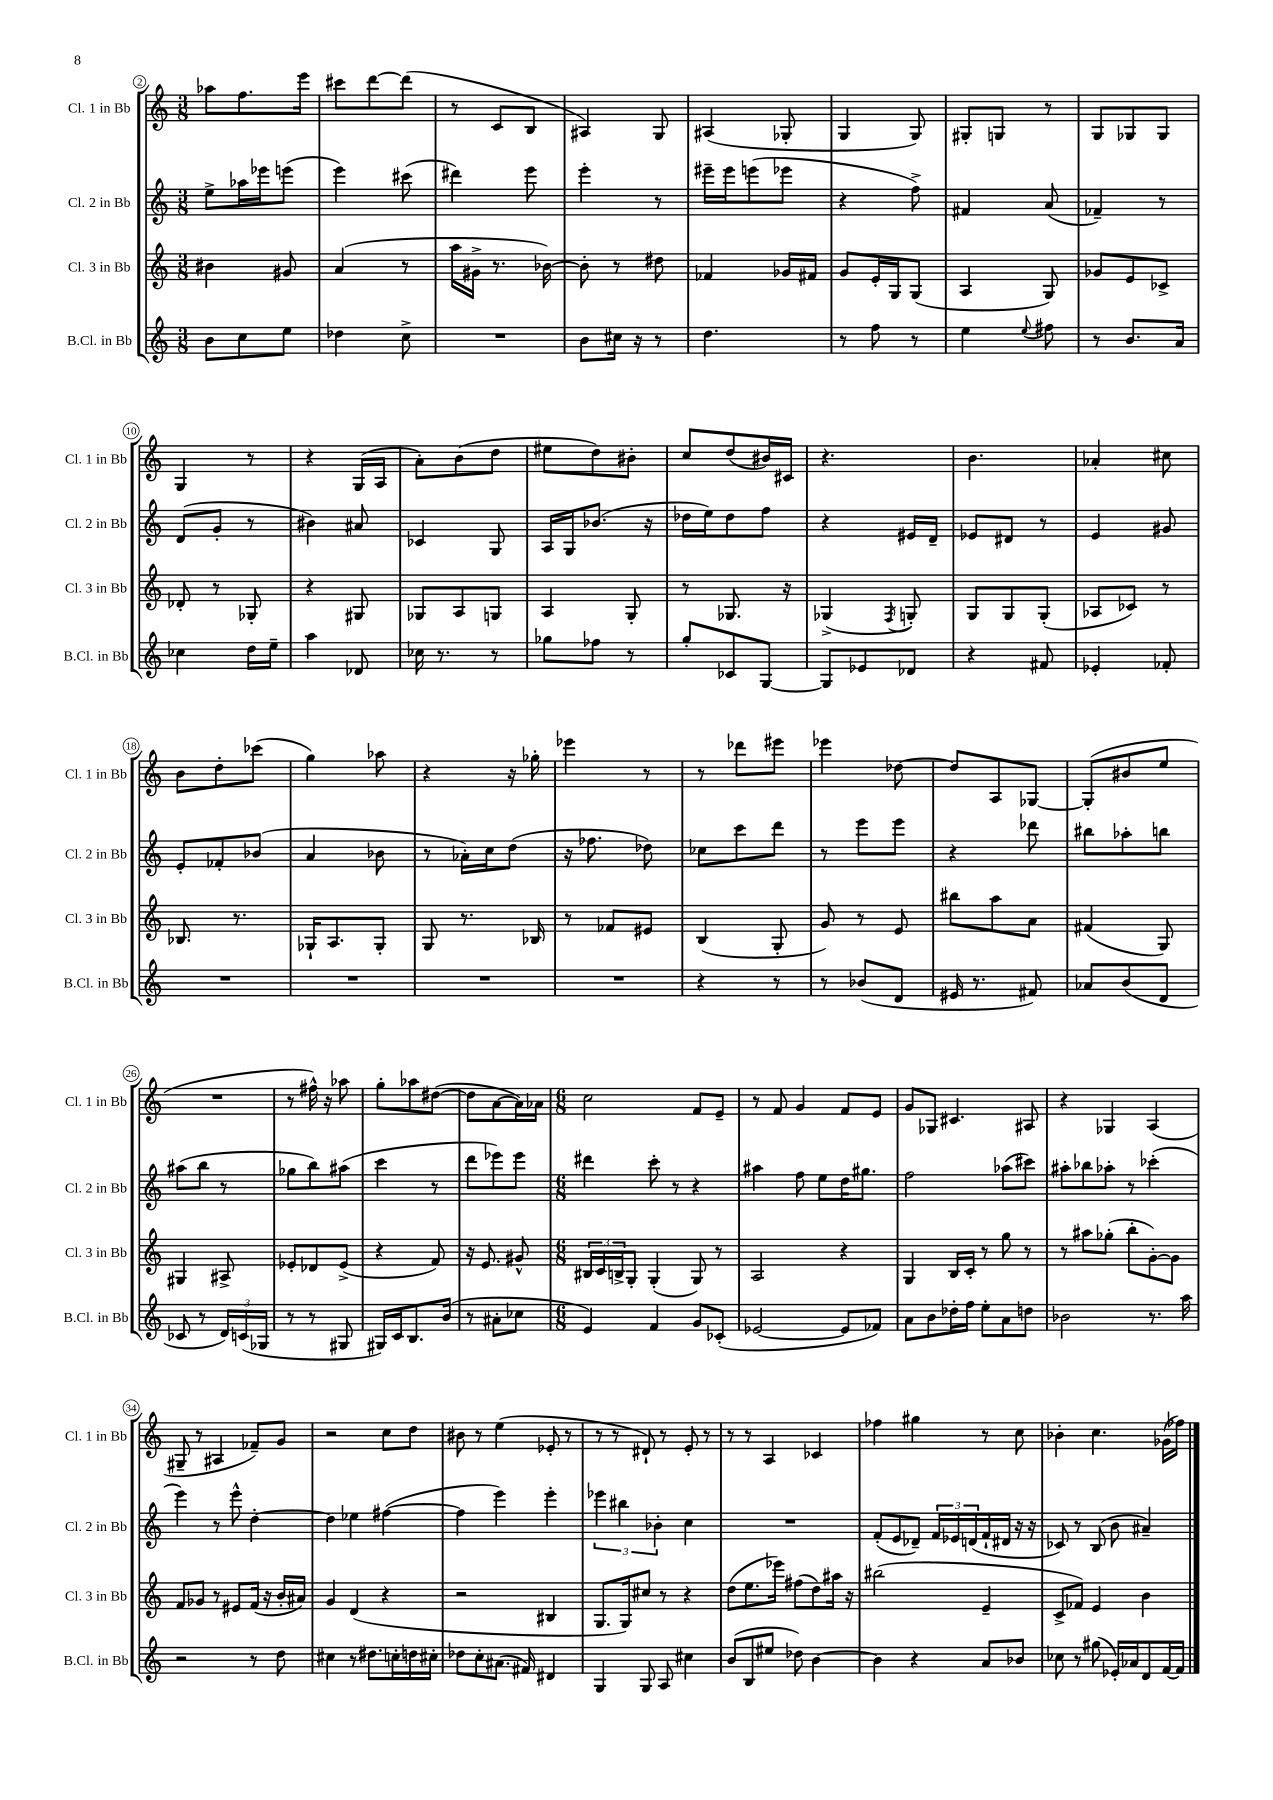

**kern	**kern	**kern	**kern
*staff4	*staff3	*staff2	*staff1
*clefG2	*clefG2	*clefG2	*clefG2
*k[]	*k[]	*k[]	*k[]
*M3/8	*M3/8	*M3/8	*M3/8
8b	4b#	8ee^	8aa-
8cc	.	16aa-	8.ff
.	.	16eee-	.
8ee	8g#	(8eee	.
.	.	.	16eee
=	=	=	=
4dd-	(4a	4eee)	8ccc#
.	.	.	[8ddd
8cc^	8r	(8ccc#	(8ddd]
=	=	=	=
4.r	16aa	4ddd#)	8r
.	16g#^	.	.
.	8.r	.	8c
.	.	8eee	8B
.	[16b-)	.	.
=	=	=	=
8b	8b-']	4eee'	4A#)
16cc#	8r	.	.
16r	.	.	.
8r	8dd#	8r	8G
=	=	=	=
4.dd	4f-	16eee#~	(4A#
.	.	16eee#	.
.	.	(8eee	.
.	16g-	8eee-	8G-'
.	16f#	.	.
=	=	=	=
8r	8g	4r	4G
8ff	16e'	.	.
.	16G	.	.
8r	(8G	8ff^)	8G)
=	=	=	=
4ee	4A	4f#	8G#'
.	.	.	8G
8qqee	.	.	.
8ff#	8G)	(8a	8r
=	=	=	=
8r	8g-	4f-~)	8G
8.b	8e	.	8G-
.	8c-^	8r	8G-
16a	.	.	.
=	=	=	=
4cc-	8d-'	(8d	4G
.	8r	8g'	.
16dd	8G-'	8r	8r
16ee~	.	.	.
=	=	=	=
4aa	4r	4b#)	4r
8d-	8G#	8a#	(16G
.	.	.	16A
=	=	=	=
16cc-	8G-	4c-	8a')
8.r	.	.	.
.	8A	.	(8b
8r	8G	8G	8dd
=	=	=	=
8gg-	4A	16A	8ee#
.	.	16G	.
8ff-	.	(8.b-	8dd)
8r	8G'	.	8b#'
.	.	16r	.
=	=	=	=
8gg'	8r	16dd-	8cc
.	.	16ee)	.
8c-	8.G-	8dd-	(8dd
[8G	.	8ff	16b#)
.	16r	.	16c#
=	=	=	=
8G]	(4G-^	4r	4.r
8e-	.	.	.
.	8qF	.	.
8d-	8G')	16e#	.
.	.	16d~	.
=	=	=	=
4r	8G	8e-	4.b
.	8G	8d#	.
8f#	(8G'	8r	.
=	=	=	=
4e-'	8A-	4e	4a-'
.	8c-)	.	.
8f-'	8r	8g#	8cc#
=	=	=	=
4.r	8.B-	8e'	8b
.	.	8f-'	8dd'
.	8.r	.	.
.	.	(8b-	(8ccc-
=	=	=	=
4.r	16G-`	4a	4gg)
.	8.A	.	.
.	8G-'	8b-	8aa-
=	=	=	=
4.r	8G	8r	4r
.	8.r	16a-')	.
.	.	16cc	.
.	.	(8dd	16r
.	16B-	.	16gg-'
=	=	=	=
4.r	8r	16r	4eee-
.	.	8.ff-	.
.	8f-	.	.
.	8e#	8dd-)	8r
=	=	=	=
4r	(4B	8cc-	8r
.	.	8ccc	8ddd-
8r	8G'	8ddd	8eee#
=	=	=	=
8r	8g)	8r	4eee-
(8b-	8r	8eee	.
8d	8e	8eee	[8dd-
=	=	=	=
16e#	8bb#	4r	8dd-]
8.r	.	.	.
.	8aa	.	8A
8f#)	8a	8ddd-	[8G-
=	=	=	=
8a-	(4f#	8bb#	(8G-']
(8b	.	8aa-'	8b#
8d	8G)	8bb	8ee
=	=	=	=
8c-	4G#	(8aa#	4.r
8r	.	8bb	.
24d)	8A#^	8r	.
(24c	.	.	.
24G-	.	.	.
=	=	=	=
8r	8e-'	8gg-	8r
8r	8d-	8bb)	16ff#^^)
.	.	.	16r
8G#	(8e-^	(8aa#	8aa-
=	=	=	=
16G#)	4r	4ccc	8gg'
16c	.	.	.
8.B	.	.	8aa-
.	8f)	8r	([8dd#
(16b	.	.	.
=	=	=	=
8r	16r	8ddd	8dd#]
.	8.e	.	.
8a#'	.	8eee-)	[8a
8cc-	8g#^^	8eee-	16a])
.	.	.	16a-
=	=	=	=
*M6/8	*M6/8	*M6/8	*M6/8
4e)	24B#	4ddd#	2cc
.	24c	.	.
.	24B^	.	.
.	8G'	.	.
4f	(4G'	8ccc'	.
.	.	8r	.
8g	8G)	4r	8f
(8c-'	8r	.	8e~
=	=	=	=
[2e-	2A	4aa#	8r
.	.	.	8f
.	.	8ff	4g
.	.	8ee	.
8e-]	4r	16dd	8f
.	.	8.gg#	.
8f-)	.	.	8e
=	=	=	=
8a	4G	2ff	8g
8b	.	.	8G-
16dd-'	16B	.	4.c#
16ff	16c'	.	.
8ee'	8r	.	.
8a	8gg	(8aa-	.
8dd	8r	8ccc#)	8A#
=	=	=	=
2b-	8r	8aa#'	4r
.	8aa#	8bb-	.
.	(8gg-'	8aa-'	4G-
.	8bb'	8r	.
8.r	[8g')	(4ccc-'	(4A
.	8g]	.	.
16aa	.	.	.
=	=	=	=
2r	8f	4eee)	8G#~
.	8g-	.	8r
.	8r	8r	4A#
.	8e#	8eee^^	.
8r	(16f	[4dd'	8f-~)
.	16r	.	.
8dd	16b'	.	8g
.	16a#)	.	.
=	=	=	=
4cc#	4g	4dd]	2r
8r	(4d	4ee-	.
8.dd#	.	.	.
.	4r	([4ff#	8cc
16cc'	.	.	.
16dd	.	.	8dd
16cc#'	.	.	.
=	=	=	=
8dd-	2r	4ff#]	8b#
8cc'	.	.	8r
(8.a#	.	4eee)	(4ee
16f#)	.	.	.
4d#	4B#	4eee'	8e-'
.	.	.	8r
=	=	=	=
4G	8.G	6eee-	8r
.	.	.	8r
.	.	6bb#	.
.	16G)	.	.
8G	8cc#	.	8d#`)
.	.	6b-'	.
8A	8r	.	8r
4cc#	4r	4cc	8e'
.	.	.	8r
=	=	=	=
(8b	(8dd	2.r	8r
8B	8.ee	.	8r
8ee#	.	.	4A
.	16eee-)	.	.
8dd-)	(8ff#	.	.
[4b	8dd)	.	4c-
.	16aa#	.	.
.	16r	.	.
=	=	=	=
4b]	(2bb#	(8f'	4ff-
.	.	8e	.
4r	.	8d-~)	4gg#
.	.	24f	.
.	.	24e-	.
.	.	(24d	.
8a	4e~	16f`	8r
.	.	16d#	.
8b-	.	16r	8cc
.	.	16r	.
=	=	=	=
8cc-	8c^	8c-)	4b-'
8r	8f-)	8r	.
(8gg#	4e	(8B	4.cc
16e-')	.	8b	.
16a-	.	.	.
8d	4b	4a#~)	.
[16f	.	.	(16g-
16f]	.	.	16ff-)
==	==	==	==
*-	*-	*-	*-
